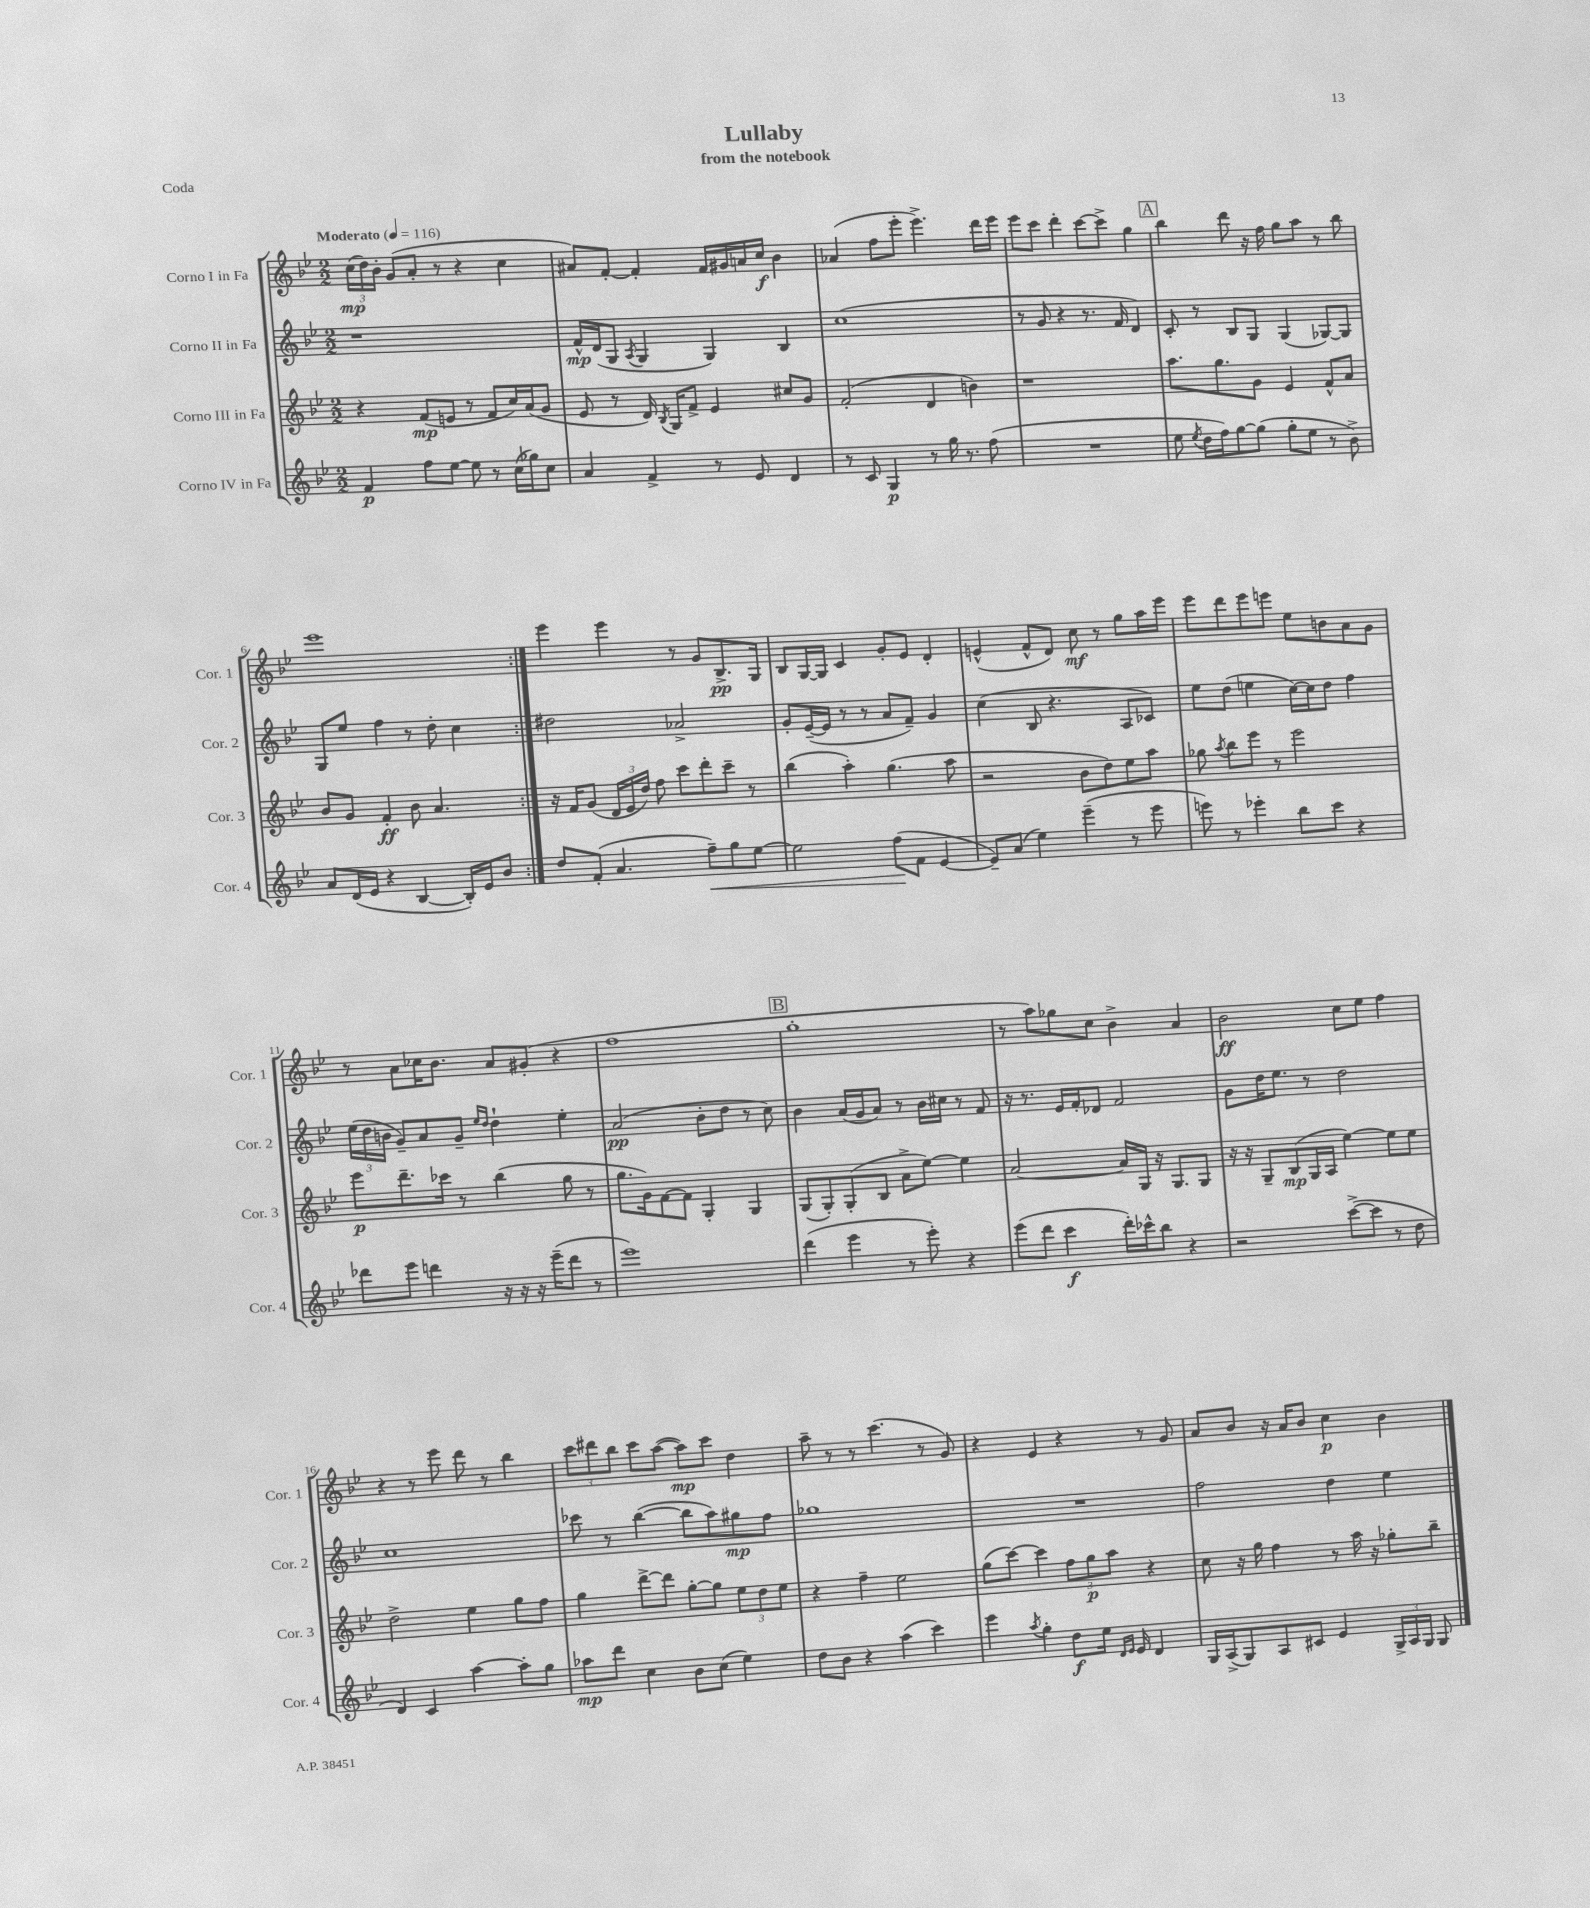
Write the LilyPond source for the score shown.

\header { title = "Lullaby" subtitle = "from the notebook" piece = "Coda" }
<<
\new StaffGroup <<
\new Staff = "s0" \with { instrumentName = "Corno I in Fa" shortInstrumentName = "Cor. 1" } {
    \clef treble \key bes \major \numericTimeSignature \time 2/2 \tempo "Moderato" 4 = 116
    \autoBeamOff \repeat volta 2 { \tuplet 3/2 { c''16[\mp( d''16) bes'16]-. } g'8[( a'8]-. r8 r4 c''4 |
    ais'8[) f'8]~-. f'4-. f'16[ gis'16 a'16 c''16]\f bes'4 |
    aes'4( f''8[ ees'''8]-. ees'''4.->) d'''16[ ees'''16] |
    ees'''8[ c'''8] d'''4-. c'''8[~ c'''8]-> g''4 |
    \mark \markup { \box "A" } bes''4 d'''8 r16 f''16 g''8[ a''8] r8 bes''8 |
    ees'''1 | }
    ees'''4 ees'''4 r8 g'8[ bes8.->\pp g16] |
    bes8[ g16~ g16] c'4 g'8[-. ees'8] d'4-. |
    e'4-^( f'8[-^ d'8]) c''8\mf r8 g''8[ a''16 ees'''16] |
    ees'''8[ d'''8 ees'''8 e'''8] ees''8[ b'8 a'8 g'8] |
    r8 a'8[ ces''16 bes'8.] a'8[ gis'8]-.( r4 |
    f''1 |
    \mark \markup { \box "B" } g''1-. |
    r8 a''8[) ges''8 c''8] bes'4-> a'4 |
    bes'2\ff c''8[ ees''8] f''4 |
    r4 r8 ees'''8 d'''8 r8 bes''4 |
    \tuplet 3/2 { c'''8[ dis'''8 bes''8] } c'''8[ a''8]~( a''8[\mp) c'''8] d''4 |
    a''8-- r8 r8 c'''4.( r8 g'8) |
    r4 ees'4 r4 r8 g'8 |
    a'8[ bes'8] r16 a'16[ bes'8] c''4\p bes'4 \bar "|." |
}
\new Staff = "s1" \with { instrumentName = "Corno II in Fa" shortInstrumentName = "Cor. 2" } {
    \clef treble \key bes \major \numericTimeSignature \time 2/2
    \autoBeamOff \repeat volta 2 { r1 |
    f'16[-^\mp d'16( g8] \acciaccatura { a8 } g4 g4) bes4 |
    c''1( |
    r8 g'8 r4 r8. f'16 d'4) |
    \mark \markup { \box "A" } c'8-. r8 bes8[ g8] g4( ges8[~) ges8] |
    g8[ ees''8] f''4 r8 d''8-. c''4 | }
    dis''2 aes'2-> |
    g'8[-. ees'16~--( ees'16] r8 r8 a'8[ f'8]--) g'4 |
    c''4( bes8 r4. a8[ ces'8]) |
    ees''8[ d''8]( e''4 c''16[~) c''16 d''8] f''4 |
    \tuplet 3/2 { ees''16[( d''16 b'16] } g'8[--) a'8 g'8]-- \grace { ees''16[ d''16] } d''4-! ees''4-. |
    a'2\pp( bes'8[-. d''8] r8 c''8) |
    \mark \markup { \box "B" } bes'4 a'16[( g'16 a'8]) r8 bes'16[ cis''16] r8 f'8 |
    r16 r8. ees'16[ f'16-. des'8] f'2 |
    g'8[ d''16 ees''8.] r8 d''2 |
    c''1 |
    ces'''8 r8 bes''4~( bes''8[ a''8) gis''8\mp f''8] |
    ges''1 |
    R1 |
    f''2 d''4 ees''4 \bar "|." |
}
\new Staff = "s2" \with { instrumentName = "Corno III in Fa" shortInstrumentName = "Cor. 3" } {
    \clef treble \key bes \major \numericTimeSignature \time 2/2
    \autoBeamOff \repeat volta 2 { r4 f'8[\mp( e'8] r8 f'8[ c''16) a'16( g'8] |
    ees'8 r8 d'16) \acciaccatura { bes8 } g16[ f'8]-> ees'4 cis''8[ g'8] |
    f'2-.( d'4 b'4) |
    r1 |
    \mark \markup { \box "A" } a''8.[ g''8. g'8] ees'4 f'8[-^ a'8] |
    bes'8[ g'8] f'4-.\ff bes'8 a'4. | }
    r16 f'16[ g'8]( \tuplet 3/2 { d'16[ ees'16 d''16]) } f''8 c'''8[ d'''8-. c'''8]-- r8 |
    bes''4( a''4-.) g''4.( a''8 |
    r2 bes'8[ d''8) ees''8 a''8] |
    ges''8 \acciaccatura { a''8 } bes''8[ ees'''8] r8 ees'''2 |
    ees'''8[\p d'''8.-- ces'''16] r8 bes''4( g''8 r8 |
    g''8.[ g'16) f'8~ f'8] g4-. g4 |
    \mark \markup { \box "B" } g8[( g8-.) g8-.( bes8] a'8[-> ees''8]~) ees''4 |
    a'2~ a'16[ g16] r16 g8.[ g8] |
    r16 r16 g8[-- bes8\mp( g16 a16] ees''4~) ees''8[ ees''8] |
    d''2-> ees''4 g''8[ f''8] |
    g''4 d'''8[~-> d'''8] g''8[~-. g''8] \tuplet 3/2 { ees''8[ d''8 ees''8] } |
    r4 f''4-- ees''2 |
    g''8[( c'''8]~) c'''4 \tuplet 3/2 { f''8[ g''8\p a''8] } r4 |
    c''8 r16 g''16 f''4 r8 a''16 r16 ges''8[-. bes''8]-- \bar "|." |
}
\new Staff = "s3" \with { instrumentName = "Corno IV in Fa" shortInstrumentName = "Cor. 4" } {
    \clef treble \key bes \major \numericTimeSignature \time 2/2
    \autoBeamOff \repeat volta 2 { f'4\p f''8[ ees''8]~ ees''8 r8 c''16[( ges''16) c''8] |
    a'4 f'4-> r8 ees'8 d'4 |
    r8 c'8 g4\p r8 g''16 r8. f''8( |
    R1 |
    \mark \markup { \box "A" } ees''8 \acciaccatura { ees''8 } d''16[ f''16) g''8~ g''8]( g''8[-. ees''8] r8 bes'8->) |
    a'8[ d'16( ees'16] r4 bes4~ bes16[-.) ees'16 bes'8] | }
    d''8[ f'8]-.( a'4. f''8[--\<) g''8 ees''8]~ |
    ees''2 f''8[\!( f'8] ees'4~ |
    ees'8[--) a'8]( ees''4) ees'''4--( r8 ees'''8 |
    e'''8) r8 ees'''4-. bes''8[ c'''8] r4 |
    des'''8[ ees'''8] d'''4 r16 r16 r16 ees'''16[--( d'''8] r8 |
    ees'''1) |
    \mark \markup { \box "B" } d'''4( ees'''4 r8 ees'''8-.) r4 |
    ees'''8[( d'''8] c'''4\f d'''16[-.) ces'''16-^ bes''8] r4 |
    r2 c'''8[~->( c'''8] r8 d''8 |
    d'4) c'4 a''4~ a''8[-. g''8] |
    aes''8[\mp d'''8] c''4 bes'8[ c''8]( ees''4) |
    d''8[ bes'8] r4 a''4( c'''4) |
    ees'''4 \acciaccatura { a''8 } g''4-. d''8[\f ees''16] \grace { d'16[ ees'16] } ees'16 d'4 |
    g16[ a16->( g8) a8 cis'8] ees'4 \tuplet 3/2 { g16[-> a16 g16] } g8 \bar "|." |
}
>>
>>
